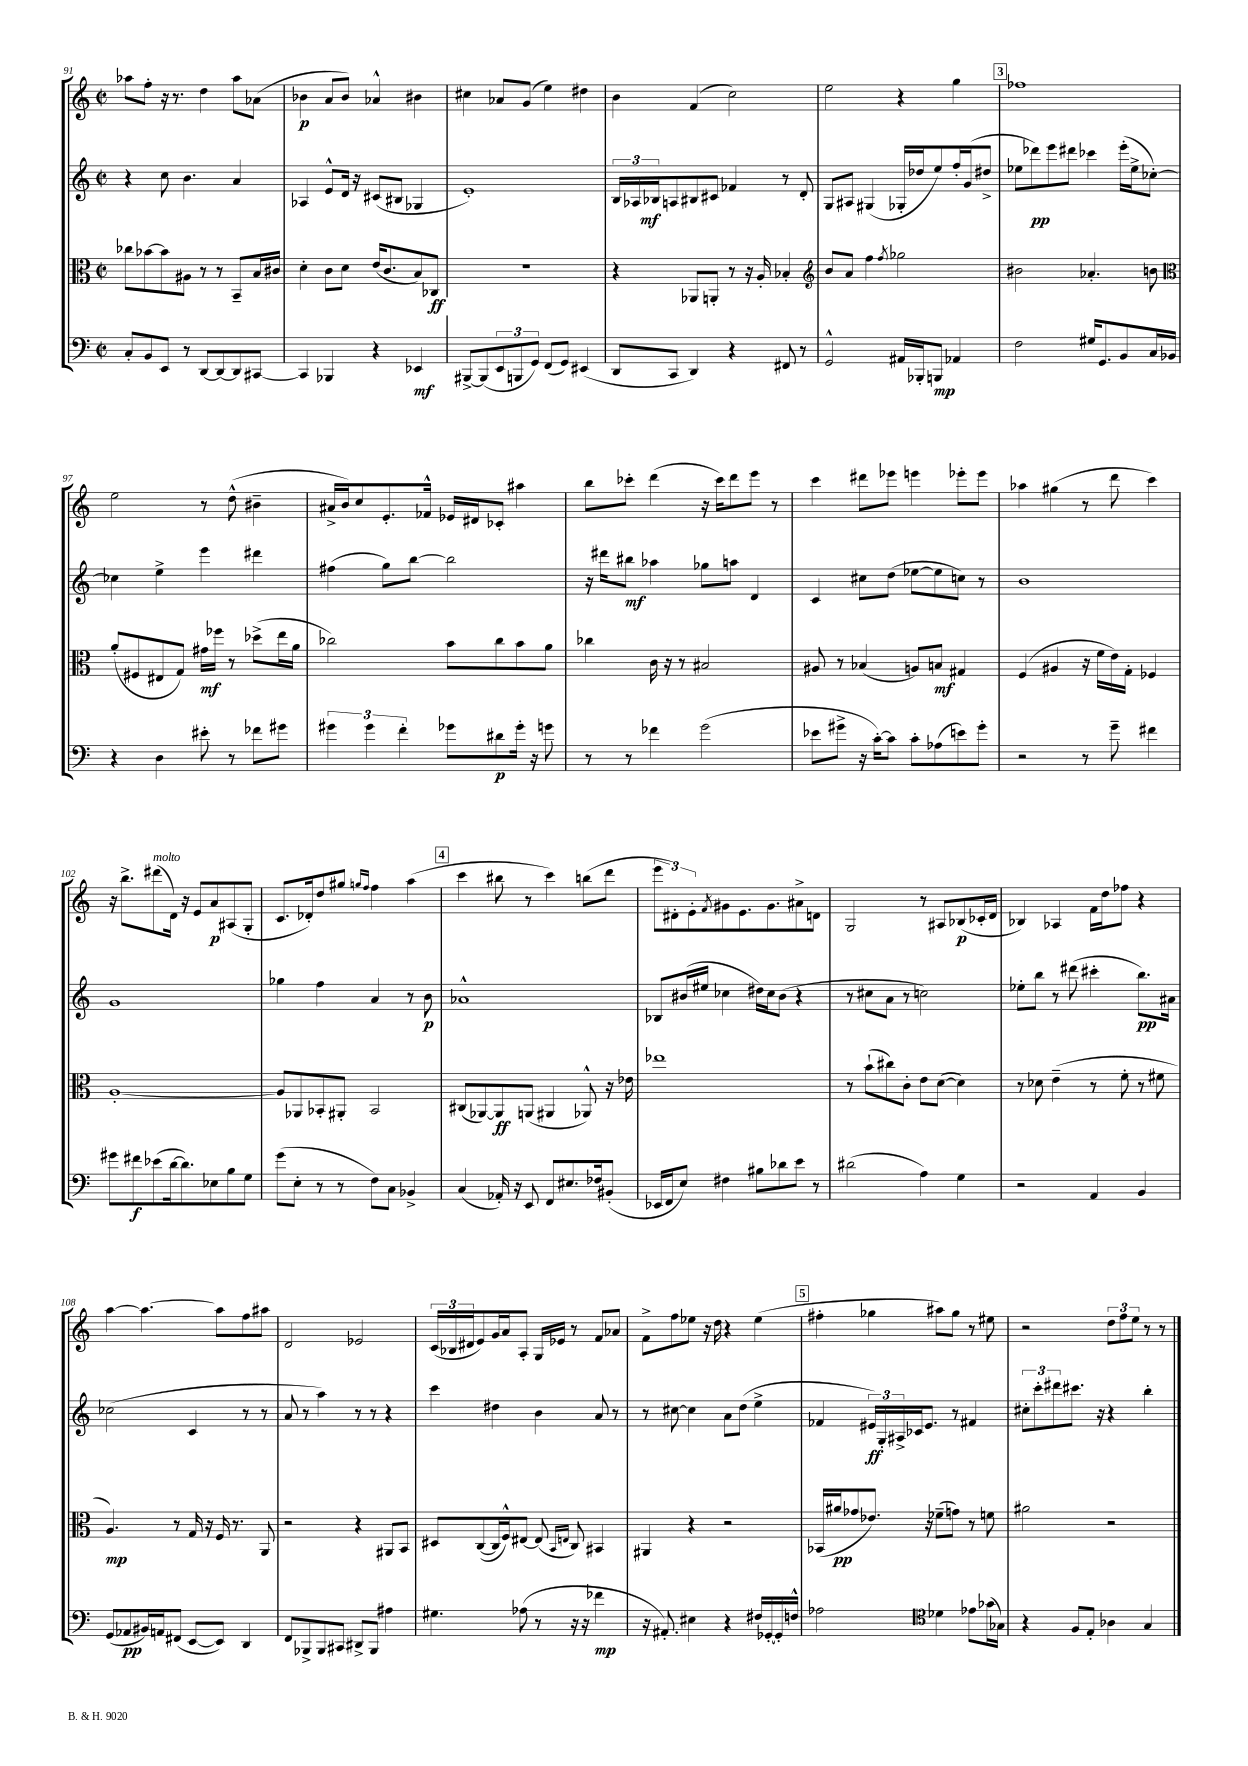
<<
\new StaffGroup <<
\new Staff = "s0" {
    \clef treble \key c \major \defaultTimeSignature \time 2/2
    aes''8 f''8-. r16 r8. d''4 aes''8 aes'8( |
    bes'4\p a'8 bes'8) aes'4-^ bis'4 |
    cis''4 aes'8 g'8( e''4) dis''4 |
    b'4 f'4( c''2) |
    e''2 r4 g''4 |
    \mark \markup { \box "3" } fes''1 |
    e''2 r8 d''8-^( bis'4-- |
    ais'16-> b'16) c''8 e'8.-. fes'16-^ ees'16 dis'16 ces'8-. ais''4 |
    b''8 ces'''8-. d'''4( r16 ces'''16) d'''8 e'''8 r8 |
    c'''4 dis'''8 ees'''8 e'''4 ees'''8-. ees'''8 |
    aes''4 gis''4( r8 d'''8 c'''4) |
    r16 b''8.-> dis'''8^\markup { \italic "molto" }( d'16) r16 e'8 a'8\p ais8( g8-. |
    c'8. des'16-.) d''8 gis''8 \grace { g''16 f''16 } f''4 a''4( |
    \mark \markup { \box "4" } c'''4 bis''8 r8 c'''4) b''8( d'''8 |
    \tuplet 3/2 { e'''8 dis'8-.) e'8-. } \acciaccatura { f'8 } gis'8 e'8. gis'8. ais'8-> d'8 |
    g2 r8 ais8 bes8\p( ces'16-. d'16 |
    bes4) aes4 f'16 d''16 fes''8 r4 |
    a''4~ a''4.~ a''8 f''8 ais''8 |
    d'2 ees'2 |
    \tuplet 3/2 { c'16( bes16 dis'16 } e'8) g'16 a'16 a8-. g16 ees'16 r8 f'8 aes'8 |
    f'8-> f''8 ees''8 r16 d''16 r4 ees''4( |
    \mark \markup { \box "5" } fis''4-. ges''4 ais''8) ges''8 r8 eis''8 |
    r2 \tuplet 3/2 { d''8 f''8 e''8 } r8 r8 \bar "|." |
}
\new Staff = "s1" {
    \clef treble \key c \major \defaultTimeSignature \time 2/2
    r4 c''8 b'4. a'4 |
    aes4 e'8-^ d'16 r16 cis'8( bis8 ges4 |
    e'1-.) |
    \tuplet 3/2 { b16 aes16 bes16\mf } a8 bis8 cis'8 fes'4 r8 d'8-. |
    g8 ais8 gis4( ges16-. des''16 e''8) f''16-. g'16( dis''8-> |
    \mark \markup { \box "3" } ees''8 des'''8\pp) e'''8 dis'''8 ces'''4 e'''16-.( ees''16-> ces''8~-.) |
    ces''4 e''4-> e'''4 dis'''4 |
    fis''4( g''8) b''8~ b''2 |
    r16 dis'''16 bis''8\mf aes''4 ges''8 a''8 d'4 |
    c'4 cis''8 d''8( ees''8~ ees''8 c''8) r8 |
    b'1 |
    g'1 |
    ges''4 f''4 a'4 r8 b'8\p |
    \mark \markup { \box "4" } aes'1-^ |
    bes8 bis'16( eis''16 ces''4 dis''16) ces''16 bis'8( r4 |
    r8 cis''8 a'8 r8 c''2) |
    ees''8-. b''8 r8 dis'''8( cis'''4-. b''8.\pp) ais'16 |
    ces''2( c'4 r8 r8 |
    a'8 r8 a''4) r8 r8 r4 |
    c'''4 dis''4 b'4 a'8 r8 |
    r8 cis''8~ cis''4 a'8 d''8( e''4-> |
    \mark \markup { \box "5" } fes'4 \tuplet 3/2 { eis'16\ff) g16-. ais16-> } ces'16 eis'8. r8 fis'4 |
    \tuplet 3/2 { cis''8-. c'''8-. dis'''8 } cis'''8. r16 r4 b''4-. \bar "|." |
}
\new Staff = "s2" {
    \clef alto \key c \major \defaultTimeSignature \time 2/2
    ces''8 bes'8~ bes'8 ais8 r8 r8 b,8-- b16 cis'16 |
    d'4-. c'8 d'8 e'16( c'8. b8) ces8\ff |
    r1 |
    r4 aes,8 a,8-. r8 r16 a16-. bes4-. |
    \clef treble b'8 a'8 f''4 \acciaccatura { f''8 } ges''2 |
    \mark \markup { \box "3" } bis'2 aes'4.-. b'8 |
    \clef alto a'8-.( fis8 eis8 g8) gis'16\mf fes''16 r8 des''8->( e''16 a'16 |
    ces''2) b'8 ces''8 b'8 a'8 |
    ces''4 c'16 r16 r8 bis2 |
    ais8 r8 bes4( a8) b8\mf gis4 |
    f4( ais4 r16 f'16 e'16) g16-. fes4 |
    a1~-. |
    a8 aes,8 bes,8-. ais,8-. bes,2 |
    \mark \markup { \box "4" } cis8( aes,8~) aes,8\ff a,8( ais,4 aes,8-^) r16 ees'16 |
    ees''1 |
    r8 b'8-!( cis''8) c'8-. e'8 d'8~( d'4) |
    r8 des'8 e'4--( r8 f'8-. r8 fis'8 |
    a4.\mp) r8 g16 r16 f16 r8. a,8 |
    r2 r4 ais,8 b,8 |
    dis8 c8~( c16 f16-^) eis8~ eis8( \grace { b,16 e16 } c8) bis,4 |
    ais,4 r4 r2 |
    \mark \markup { \box "5" } bes,16( ais'16\pp ges'8 ees'8.) r16 fes'8--( g'8) r8 f'8 |
    ais'2 r2 \bar "|." |
}
\new Staff = "s3" {
    \clef bass \key c \major \defaultTimeSignature \time 2/2
    c8-. b,8 e,8 r8 d,8~ d,8~ d,8 cis,8~ |
    cis,4 bes,,4 r4 ees,4\mf |
    bis,,8~-> bis,,8( \tuplet 3/2 { e,8 b,,8 g,8) } f,8( g,8) eis,4( |
    d,8 c,8 d,4) r4 fis,8 r8 |
    g,2-^ ais,16 bes,,16-. b,,8\mp aes,4 |
    \mark \markup { \box "3" } f2 gis16 g,8. b,8 c16 bes,16 |
    r4 d4 eis'8-. r8 fes'8 gis'8 |
    \tuplet 3/2 { gis'4 gis'4 f'4-. } ges'8 dis'8\p ges'16-. r16 g'8 |
    r8 r8 fes'4 g'2( |
    ees'8 gis'8-> r16 c'16~-.) c'8 c'8-. aes8( e'8) gis'8-. |
    r2 r8 g'8-- fis'4 |
    gis'8 fis'8\f ees'8( d'16~ d'8.) ees8 b8 g8 |
    g'8( e8-. r8 r8 f8) c8 bes,4-> |
    \mark \markup { \box "4" } c4( aes,16-.) r16 e,8 f,8 eis8. fes16 bis,8-.( |
    ees,16 f,16 e8) fis4 bis8 des'8 e'8 r8 |
    dis'2( a4) g4 |
    r2 a,4 b,4 |
    g,8( aes,8\pp bis,16) a,16 fis,8( e,8~ e,8) d,4 |
    f,8 bes,,8-> bes,,8 cis,8 dis,8-> bes,,8 ais4 |
    gis4. aes8( r8 r16 r16 fes'4\mp |
    r16 ais,8.-.) eis4 r4 fis16 ges,16~-. ges,16-. f16-^ |
    \mark \markup { \box "5" } aes2 \clef tenor des'4 ees'8 ges'16( ges16) |
    r4 f8 e8-. aes4 g4 \bar "|." |
}
>>
>>
\layout { \context { \Score currentBarNumber = #91 } }
